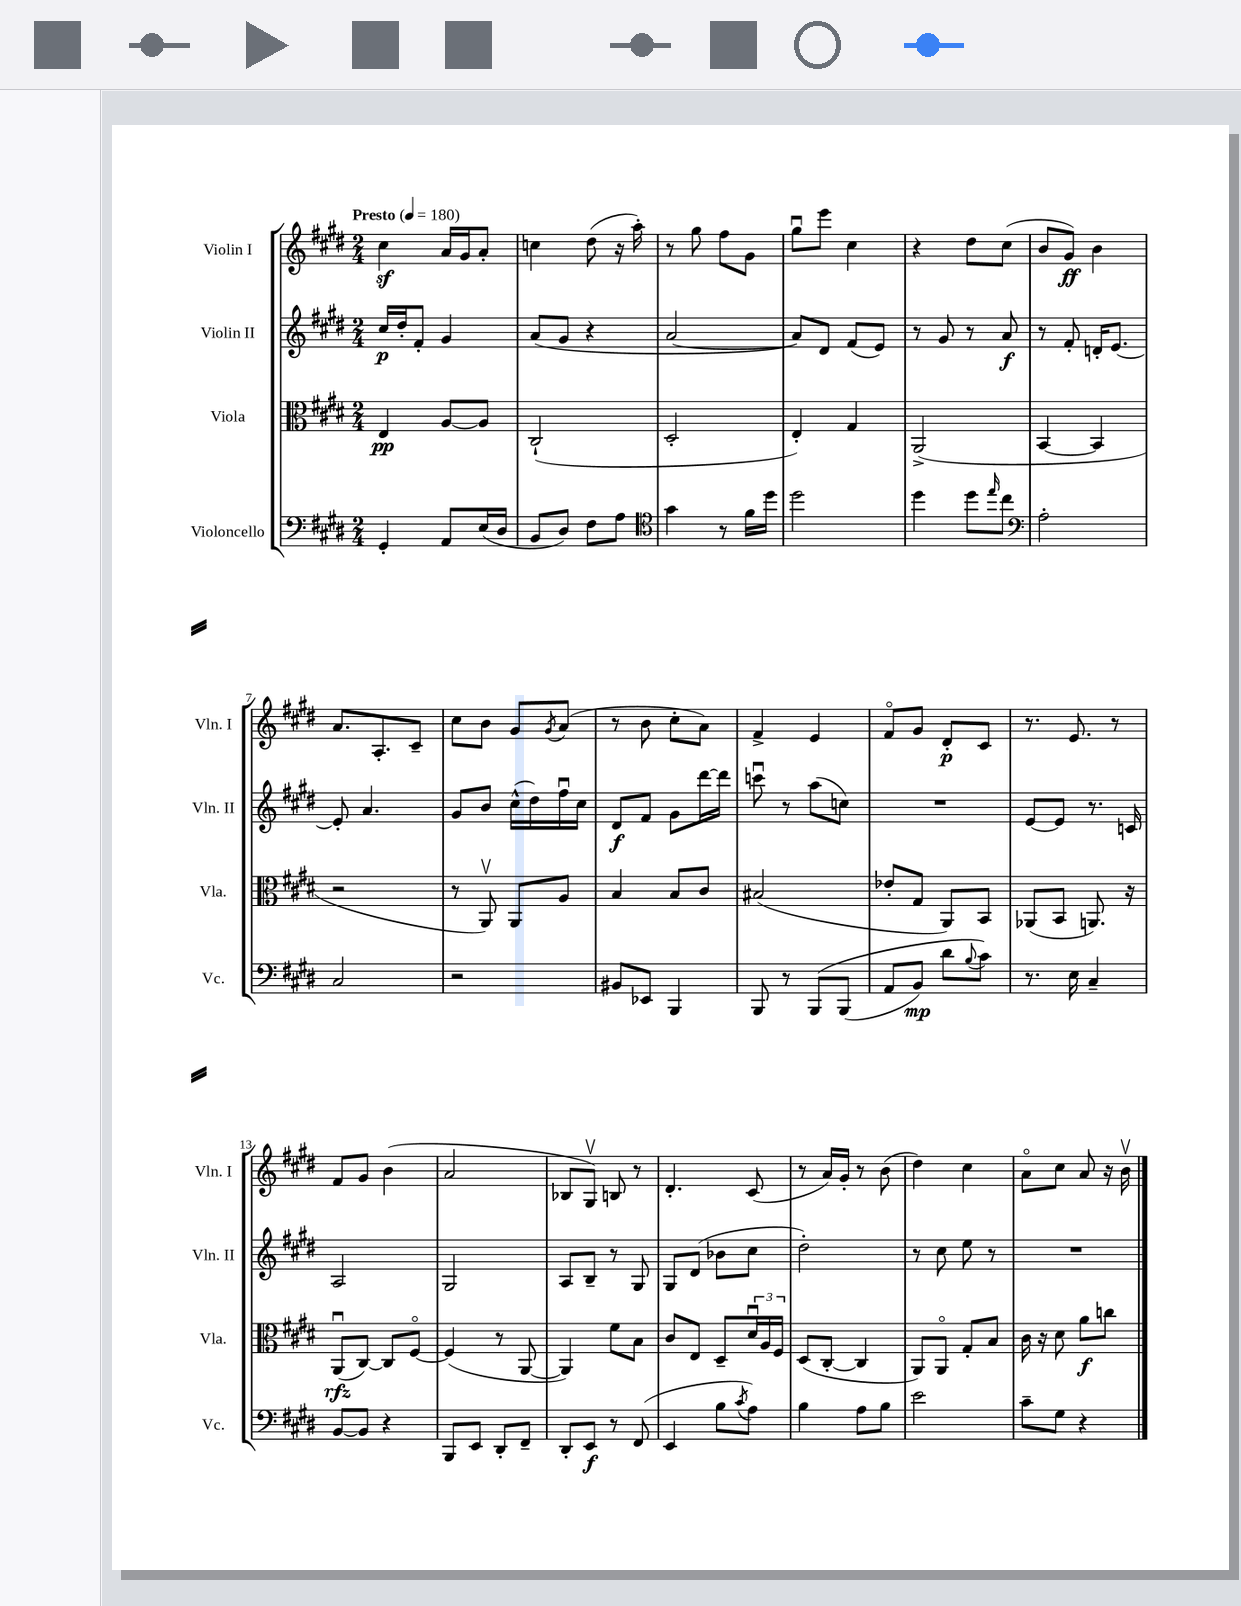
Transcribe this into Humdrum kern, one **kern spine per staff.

**kern	**kern	**kern	**kern
*staff4	*staff3	*staff2	*staff1
*clefF4	*clefC3	*clefG2	*clefG2
*k[f#c#g#d#]	*k[f#c#g#d#]	*k[f#c#g#d#]	*k[f#c#g#d#]
*M2/4	*M2/4	*M2/4	*M2/4
*MM180	*MM180	*MM180	*MM180
4GG#'	4E	16cc#	4cc#
.	.	16dd#'	.
.	.	8f#'	.
8AA	[8A	4g#	16a
.	.	.	16g#
(16E	8A]	.	8a'
16D#	.	.	.
=	=	=	=
8BB	(2C#`	(8a	4cc
8D#)	.	8g#	.
8F#	.	4r	(8dd#
8A	.	.	16r
.	.	.	16aa')
=	=	=	=
*clefC4	*	*	*
4g#	2D#'	[2a	8r
.	.	.	8gg#
8r	.	.	8ff#
16f#	.	.	8g#
16dd#	.	.	.
=	=	=	=
2dd#	4E')	8a])	8gg#u
.	.	8d#	8eee
.	4G#	(8f#	4cc#
.	.	8e)	.
=	=	=	=
4dd#	(2AA^	8r	4r
.	.	8g#	.
8dd#	.	8r	8dd#
16qqee	.	.	.
8cc#	.	8a	(8cc#
=	=	=	=
*clefF4	*	*	*
2A'	[4BB	8r	8b
.	.	8f#'	8g#)
.	4BB]	16d'	4b
.	.	[8.e	.
=	=	=	=
2C#	2r	8e']	8.a
.	.	4.a	.
.	.	.	8.A'
.	.	.	8c#~
=	=	=	=
2r	8r	8g#	8cc#
.	8AAv)	8b	8b
.	8AA	(16cc#^^	8g#
.	.	16dd#)	.
.	.	.	8qg#
.	8A	16ff#u	(8a
.	.	16cc#	.
=	=	=	=
8BB#	4B	8d#	8r
8EE-	.	8f#	8b
4BBB	8B	8g#	8cc#'
.	8c#	[16ddd#	8a)
.	.	16ddd#]	.
=	=	=	=
8BBB	(2B#	8cccu	4f#^
8r	.	8r	.
&(8BBB	.	(8aa	4e
(8BBB	.	8cc)	.
=	=	=	=
8AA	8e-'	2r	8f#o
8BB)	8G#	.	8g#
8d#	8AA)	.	8d#'
8qqB	.	.	.
8c#&)	8BB	.	8c#
=	=	=	=
8.r	(8AA-	[8e	8.r
.	8BB	8e]	.
16E	.	.	8.e
4C#~	8.AA)	8.r	.
.	.	.	8r
.	16r	16c	.
=	=	=	=
[8BB	(8AAu	2A	8f#
8BB]	[8C#)	.	8g#
4r	8C#]	.	(4b
.	[8F#o	.	.
=	=	=	=
8BBB	(4F#]	2G#	2a
8EE	.	.	.
8DD#'	8r	.	.
8FF#~	[8AA	.	.
=	=	=	=
8DD#'	4AA])	8A	8B-
8EE	.	8B~	8G#v)
8r	8f#	8r	8B
(8FF#	8B	8G#	8r
=	=	=	=
4EE	8c#	8G#	4.d#'
.	8E	(8d#	.
8B	8D#~	8b-	.
8qc#	.	.	.
8A)	24d#u	8cc#	(8c#
.	24A	.	.
.	24F#	.	.
=	=	=	=
4B	(8D#	2dd#')	8r
.	[8C#'	.	16a)
.	.	.	16g#'
8A	4C#]	.	8r
8B	.	.	(8b
=	=	=	=
2e	8AA)	8r	4dd#)
.	8AAo	8cc#	.
.	8G#'	8ee	4cc#
.	8B	8r	.
=	=	=	=
8c#~	16c#	2r	8ao
.	16r	.	.
8G#	8d#	.	8cc#
4r	8a	.	8a
.	8cc	.	16r
.	.	.	16bv
==	==	==	==
*-	*-	*-	*-
